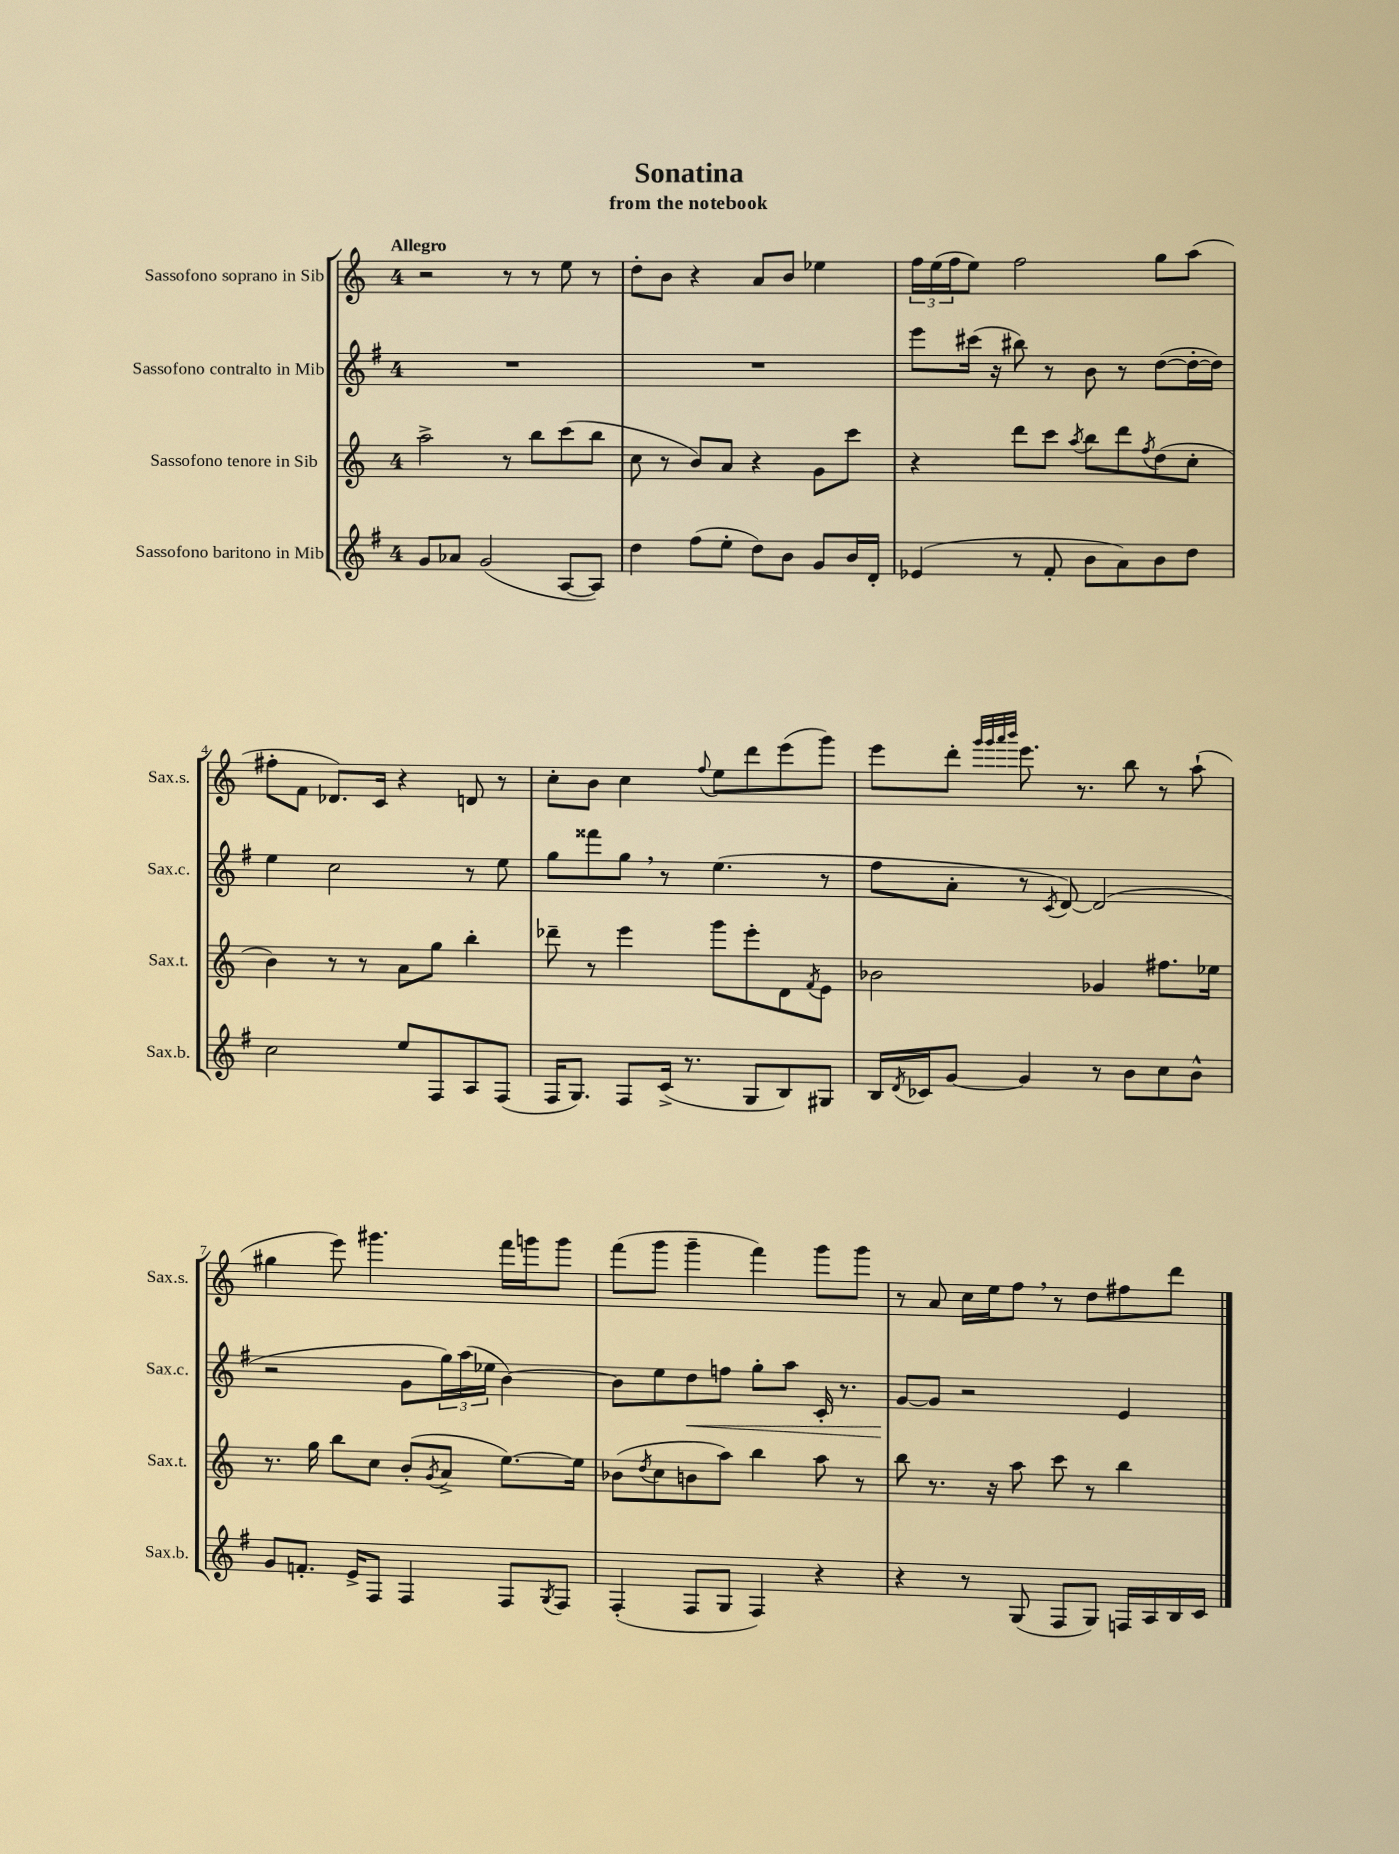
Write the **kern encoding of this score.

**kern	**kern	**kern	**dynam	**kern
*part4	*part3	*part2	*part2	*part1
*staff4	*staff3	*staff2	*staff2	*staff1
*I"Sassofono baritono in Mib	*I"Sassofono tenore in Sib	*I"Sassofono contralto in Mib	*	*I"Sassofono soprano in Sib
*I'Sax.b.	*I'Sax.t.	*I'Sax.c.	*	*I'Sax.s.
*clefG2	*clefG2	*clefG2	*	*clefG2
*k[f#]	*k[]	*k[f#]	*	*k[]
*M4/4	*M4/4	*M4/4	*	*M4/4
=1	=1	=1	=1	=1
!	!	!	!	!LO:TX:a:B:t=Allegro
8g/L	2aa^\	1r	.	2r
8a-X/J	.	.	.	.
(2g/	.	.	.	.
.	8r	.	.	8r
.	8bb\L	.	.	8r
[8A/L	(8ccc\	.	.	8ee\
8A/J])	8bb\J	.	.	8r
=2	=2	=2	=2	=2
4dd\	8cc\	1r	.	8dd'\L
.	8r	.	.	8b\J
(8ff#\L	8b/L)	.	.	4r
8ee'\J	8a/J	.	.	.
8dd\L)	4r	.	.	8a/L
8b\J	.	.	.	8b/J
8g/L	8g\L	.	.	4ee-X\
16b/L	8ccc\J	.	.	.
16d'/JJ	.	.	.	.
=3	=3	=3	=3	=3
(4e-X/	4r	8eee\L	.	24ff\LL
.	.	.	.	(24ee\
.	.	.	.	24ff\J
.	.	(16ccc#X\Jk	.	8ee\J)
.	.	16r	.	.
8r	8ddd\L	8bb#X\)	.	2ff\
8f#'/	8ccc\J	8r	.	.
.	8qaa/	.	.	.
8b\L	8bb\L	8b\	.	.
8a\)	8ddd\	8r	.	.
.	8qff/	.	.	.
8b\	(8dd\	([8dd\L	.	8gg\L
8dd\J	8cc'\J	16dd'\L_	.	(8aa\J
.	.	16dd\JJ])	.	.
!!LO:LB:g=z
=4	=4	=4	=4	=4
2cc\	4b\)	4ee\	.	8ff#X'\L
.	.	.	.	8f\J
.	8r	2cc\	.	8.d-X/L)
.	8r	.	.	.
.	.	.	.	16c/Jk
8ee/L	8a\L	.	.	4r
8F#/	8gg\J	.	.	.
8A/	4bb'\	8r	.	8dn/
(8F#/J	.	8ee\	.	8r
=5	=5	=5	=5	=5
16F#/KL	8ddd-X~\	8gg\L	.	8cc'\L
8.G/J)	.	.	.	.
.	8r	8fff##X\	.	8b\J
8F#/L	4eee\	8gg,\J	.	4cc\
(16c^/Jk	.	8r	.	.
8.r	.	.	.	.
.	.	.	.	8qqff/
.	8ggg\L	(4.ee\	.	8ee\L
8G/L	8eee'\	.	.	8ddd\
8B/)	8d\	.	.	(8eee\
.	8qf/	.	.	.
8G#X/J	8e\J	8r	.	8ggg\J)
=6	=6	=6	=6	=6
16B/LL	2b-X\	8ff#\L	.	8eee\L
8qd/	.	.	.	.
16c-X/J	.	.	.	.
[8g/J	.	8a'\J	.	8ddd'\J
.	.	.	.	32qqggg/LLL
.	.	.	.	32qqggg/
.	.	.	.	32qqaaa/
.	.	.	.	32qqbbb/JJJ
4g/]	.	8r	.	8.eee\
.	.	8qc/	.	.
.	.	[8d/)	.	.
.	.	.	.	8.r
8r	4g-X/	(2d/]	.	.
8b\L	.	.	.	8bb\
8cc\	8.ff#X\L	.	.	8r
8b^^\J	.	.	.	(8aa`\
.	16ee-X\Jk	.	.	.
!!LO:LB:g=z
=7	=7	=7	=7	=7
8g/L	8.r	2r	.	4gg#X\
8.fn'/J	.	.	.	.
.	16gg\	.	.	.
.	8bb\L	.	.	8eee\)
16e^/KL	.	.	.	.
8F#/J	8cc\J	.	.	4.ggg#X\
4F#/	(8b'/L	8g\L	.	.
.	8qg/	.	.	.
.	8a^/J	24gg\L)	.	.
.	.	(24aa\	.	.
.	.	24ee-X\JJ	.	.
8F#/L	[8.ee\L)	[4b\)	.	16fff\LL
.	.	.	.	16gggn\J
8qG/	.	.	.	.
8F#/J	.	.	.	8ggg\J
.	16ee\Jk]	.	.	.
=8	=8	=8	=8	=8
(4F#'/	(8b-X\L	8b\L]	.	(8fff\L
.	8qdd/	.	.	.
.	8cc\	8ee\	.	8ggg\J
!	!	!	!LO:HP:b	!
8F#/L	8bn\	8dd\	<	4ggg~\
8G/J	8aa\J)	8ffn\J	.	.
4F#/)	4bb\	8gg'\L	.	4fff\)
.	.	8aa\J	.	.
4r	8aa\	16c'/	.	8ggg\L
.	.	8.r	.	.
.	8r	.	.	8ggg\J
=9	=9	=9	=9	=9
4r	8bb\	[8g/L	.	8r
.	8.r	8g/J]	[	8a/
8r	.	2r	.	16cc\LL
.	16r	.	.	16ee\J
(8G/	8aa\	.	.	8ff,\J
8F#/L	8ccc\	.	.	8r
8G/J)	8r	.	.	8dd\L
16Fn/LL	4bb\	4e/	.	8ff#X\
16A/	.	.	.	.
16B/	.	.	.	8ddd\J
16c/JJ	.	.	.	.
==	==	==	==	==
*-	*-	*-	*-	*-
